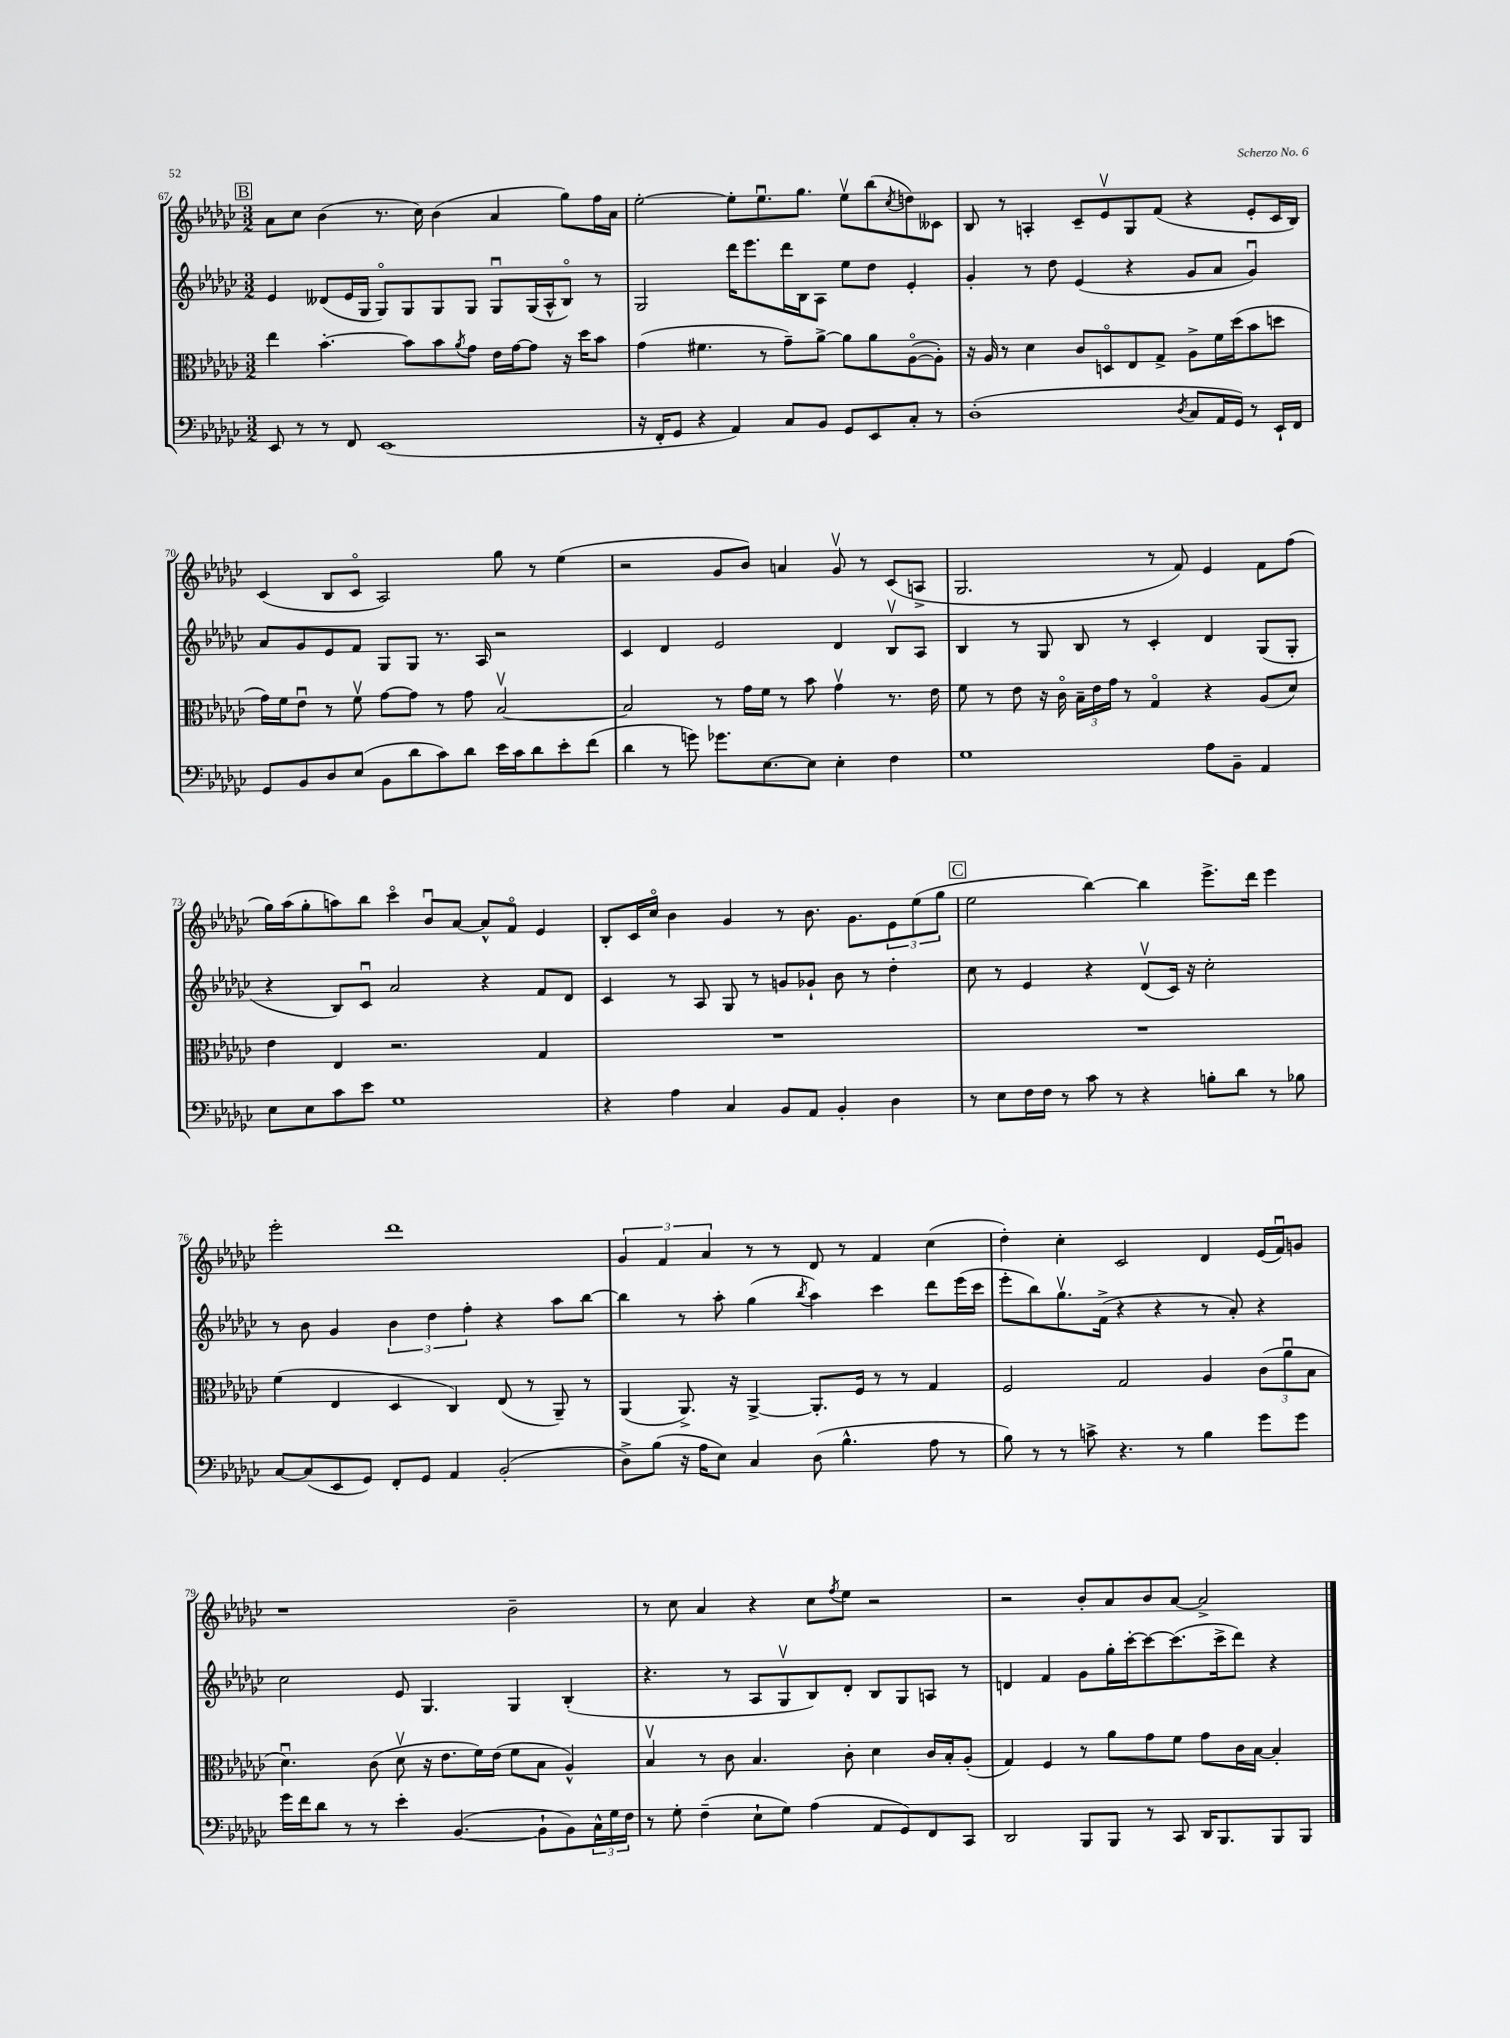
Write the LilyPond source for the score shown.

<<
\new StaffGroup <<
\new Staff = "s0" {
    \clef treble \key ges \major \numericTimeSignature \time 3/2
    \mark \markup { \box "B" } aes'8 ces''8 bes'4( r8. ces''16) bes'4( aes'4 ges''8) f''16 aes'16 |
    ees''2~-. ees''8-. ees''8.\downbow ges''8. ees''8\upbow bes''8( \acciaccatura { ces''8 } d''8) ceses'8 |
    bes8 r8 a4-. ces'8-- ees'8\upbow ges8 f'8( r4 ees'8-. ces'16 bes16) |
    ces'4( bes8 ces'8\flageolet aes2) ges''8 r8 ees''4( |
    r2 ges'8 bes'8) a'4 ges'8\upbow r8 ces'8( a8-> |
    ges2. r8 f'8) ees'4 f'8 f''8( |
    ges''16) aes''16( ges''8-. a''8) bes''8 ces'''4\flageolet bes'8\downbow aes'8~ aes'8-^ f'8\flageolet ees'4 |
    bes8-. ces'16 ces''16\flageolet bes'4 ges'4 r8 bes'8. ges'8. \tuplet 3/2 { ees'8 ees''8( ges''8 } |
    \mark \markup { \box "C" } ees''2 bes''4~) bes''4 ees'''8.-> des'''16 ees'''4 |
    ees'''2-. des'''1 |
    \tuplet 3/2 { ges'4 f'4 aes'4 } r8 r8 des'8 r8 f'4 ces''4( |
    des''4-.) ces''4-. ces'2 des'4 ees'16( f'16\downbow) g'8 |
    r1 bes'2-- |
    r8 ces''8 aes'4 r4 ces''8 \acciaccatura { f''8 } ees''8 r2 |
    r2 bes'8-. aes'8 bes'8 aes'8~ aes'2-> \bar "|." |
}
\new Staff = "s1" {
    \clef treble \key ges \major \numericTimeSignature \time 3/2
    \mark \markup { \box "B" } ees'4 deses'8( ees'16 ges16 ges8\flageolet) ges8 ges8 ges8 ges8\downbow ges16( aes16-^ bes8\flageolet) r8 |
    ges2 des'''16 ees'''8. des'''16 bes16 aes8 ees''8 des''8 ees'4-. |
    ges'4-. r8 des''8 ees'4( r4 ges'8 aes'8 ges'4\downbow) |
    aes'8 ges'8 ees'8 f'8 ges8 ges8 r8. aes16 r2 |
    ces'4 des'4 ees'2 des'4 bes8\upbow aes8 |
    bes4 r8 ges8 bes8 r8 ces'4-. des'4 ges8( ges8-. |
    r4 bes8) ces'8\downbow aes'2 r4 f'8 des'8 |
    ces'4 r8 aes8 ges8 r8 g'8 ges'8-! bes'8 r8 des''4-. |
    \mark \markup { \box "C" } ces''8 r8 ees'4 r4 des'8\upbow( ces'16) r16 ces''2-. |
    r8 bes'8 ges'4 \tuplet 3/2 { bes'4 des''4 f''4-. } r4 aes''8 bes''8~ |
    bes''4 r8 aes''8-. ges''4( \acciaccatura { bes''8 } aes''4) ces'''4 des'''8 ees'''16( ces'''16 |
    ees'''8-. bes''8) ges''8.\upbow f'16->( r4 r4 r8 aes'8-.) r4 |
    ces''2 ees'8 ges4. ges4 bes4-.( |
    r4. r8 aes8 ges8\upbow bes8) des'8-. bes8 ges8 a8 r8 |
    d'4 f'4 ges'8 ges''16-. ces'''16~-. ces'''8~ ces'''8.( ces'''16-> des'''8) r4 \bar "|." |
}
\new Staff = "s2" {
    \clef alto \key ges \major \numericTimeSignature \time 3/2
    \mark \markup { \box "B" } ees''4 bes'4.~-. bes'8 bes'8 \acciaccatura { aes'8 } ges'8 ees'16 ges'16~ ges'8 r16 des''16 bes'8 |
    ges'4( fis'4. r8 ges'8--) aes'8~-> aes'8 aes'8 aes8~\flageolet( aes8-.) |
    r16 aes16 r8 des'4 ces'8 d8\flageolet ees8 ges8-> aes8-> f'16 des''16( bes'8 d''8 |
    ges'16) f'16 ees'8\downbow r8 f'8\upbow ges'8~ ges'8 r8 ges'8 bes2~\upbow |
    bes2 r8 ges'16 f'16 r8 bes'8 ges'4\upbow r8. ees'16 |
    f'8 r8 ees'8 r16 ces'16\flageolet \tuplet 3/2 { bes16-- ees'16 ges'16 } r8 ges4\flageolet r4 aes8( des'8) |
    ees'4 ees4 r2. ges4 |
    R1. |
    \mark \markup { \box "C" } R1. |
    f'4( ees4 des4 ces4) ees8( r8 aes,8--) r8 |
    aes,4( aes,8.->) r16 aes,4~-> aes,8.-. f16 r8 r8 ges4 |
    f2 ges2 aes4 \tuplet 3/2 { ces'8( aes'8\downbow bes8 } |
    des'4.\downbow) ces'8( des'8\upbow r16 ees'8. f'16) ees'16( f'8 bes8 aes4-^) |
    bes4\upbow r8 ces'8 bes4. ces'8-. des'4 ces'16 bes16-. aes8-.( |
    ges4) f4 r8 aes'8 ges'8 f'8 ges'8 ces'16 bes16~ bes4-. \bar "|." |
}
\new Staff = "s3" {
    \clef bass \key ges \major \numericTimeSignature \time 3/2
    \mark \markup { \box "B" } ees,8 r8 r8 f,8 ees,1( |
    r16 f,16-. ges,8 r4 aes,4) ces8 bes,8 ges,8 ees,8 ces8-. r8 |
    des1-.( \acciaccatura { des8 } ces8 aes,16 ges,16) r8 ees,16-! f,16 |
    ges,8 bes,8 des8 ees8( bes,8 des'8 ces'8) des'8 ees'16 ces'16 des'8 ees'8-. f'8( |
    des'4 r8 g'8) ges'8. ees8.~ ees8 ees4-. f4 |
    ges1 aes8 bes,8-- aes,4 |
    ees8 ees8 ces'8 ees'8 ges1 |
    r4 aes4 ces4 bes,8 aes,8 bes,4-. des4 |
    \mark \markup { \box "C" } r8 ees8 f16 f16 r8 ces'8 r8 r4 b8-. des'8 r8 bes8 |
    ces8~ ces8( ees,8 ges,8) f,8-. ges,8 aes,4 bes,2-.( |
    des8->) bes8( r16 aes16 ees8) ces4 des8( bes4.-^ aes8 r8 |
    bes8) r8 r8 c'8-> r4. r8 bes4 ges'8 ges'8 |
    ges'16 f'16 des'8 r8 r8 ees'4-. bes,4.~( bes,8-! bes,8) \tuplet 3/2 { ces16-^ ges16 f16 } |
    r8 ges8-. f4--( ees8-! ges8) aes4( aes,8 ges,8) f,8 ces,8 |
    des,2 bes,,8 bes,,8 r8 ces,8 des,16 bes,,8. bes,,8 bes,,8 \bar "|." |
}
>>
>>
\layout { \context { \Score currentBarNumber = #67 } }
